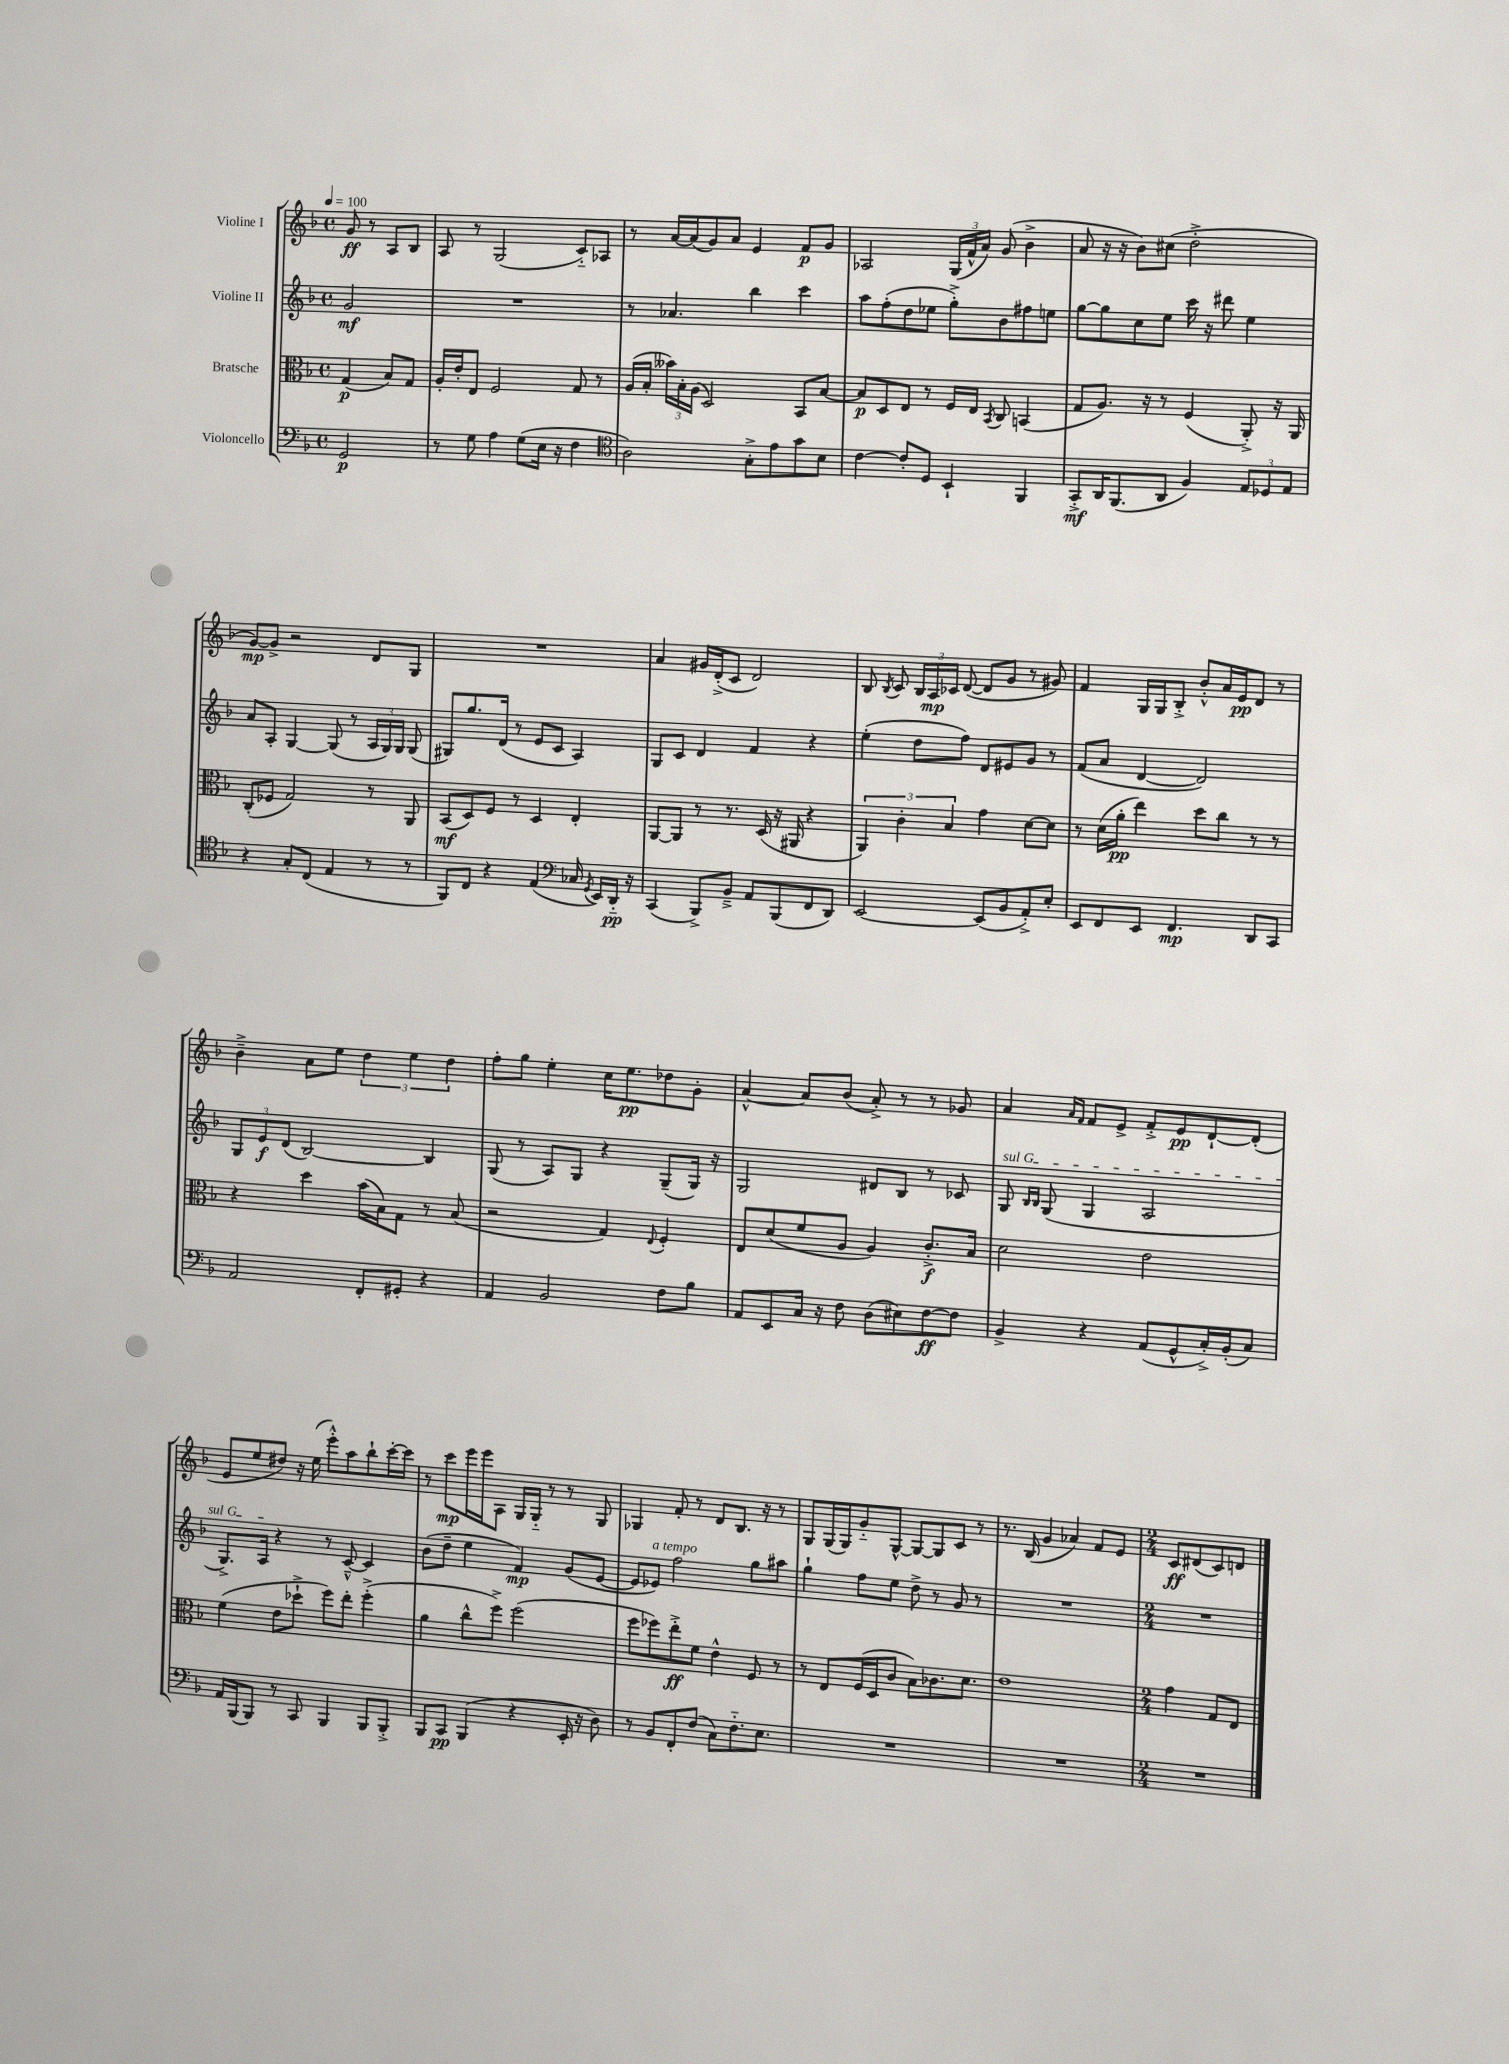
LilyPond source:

<<
\new StaffGroup <<
\new Staff = "s0" \with { instrumentName = "Violine I" } {
    \clef treble \key f \major \defaultTimeSignature \time 4/4 \partial 2 \tempo 4 = 100
    \autoBeamOff g'8\ff r8 a8[ bes8] |
    a8 r8 g2( c'8[-_) aes8] |
    r8 a'16[~ a'16( g'8) a'8] e'4 f'8[\p g'8] |
    aes2 \tuplet 3/2 { g16[( f'16-^ a'16]) } g'8( bes'4-> |
    a'8 r16 r16 bes'8[) cis''8]( d''2-.-> |
    g'8[~\mp) g'8]-> r2 d'8[ g8] |
    R1 |
    a'4 gis'16[ d'16-.->( c'8] d'2) |
    bes8 \acciaccatura { bes8 } c'8 \tuplet 3/2 { bes16[ a16\mp ces'16] } d'8~( d'8[ g'8] r8 gis'8) |
    f'4 g16[ g16 bes8]-.-> bes'8[-.-^ a'16 e'16\pp d'8] r8 |
    bes'4---> a'8[ e''8] \tuplet 3/2 { d''4 e''4 d''4 } |
    f''8[-. g''8] e''4-. c''16[ e''8.\pp des''8 g'8]-. |
    a'4~-^ a'8[ bes'8]( a'8-.->) r8 r8 ges'8 |
    a'4 \grace { a'16[ f'16] } f'8[ e'8]-> f'8[-.-> e'8\pp d'8~-! d'8]-.( |
    e'8[ e''8 dis''8]) r16 e''16( e'''8[-.-^) a''8 bes''8-! c'''16~-. c'''16] |
    r8 c'''8[\mp e'''16 e'''16 a8] g16[ g16]-_ r8 r8 g8 |
    ges4 f'8-. r8 d'8[ bes8.] r16 r8 |
    g8[ g16( g16) g'8-_ g8]~-^ g8[~ g8 c'8] r8 |
    r8. bes16( g'4 aes'4) f'8[ e'8] |
    \numericTimeSignature \time 2/4 c'8[\ff dis'8( c'8) d'8] \bar "|." |
}
\new Staff = "s1" \with { instrumentName = "Violine II" } {
    \clef treble \key f \major \defaultTimeSignature \time 4/4 \partial 2
    \autoBeamOff g'2\mf |
    R1 |
    r8 aes'4. bes''4 c'''4 |
    a''8[ f''8-.( d''8 ees''8] g''8[-.->) bes'8 fis''8 e''8] |
    g''8[~ g''8 c''8 e''8] c'''16 r16 dis'''8 e''4 |
    a'8[ a8]-. g4~ g8( r8 \tuplet 3/2 { a16[ g16) g16] } g8( |
    gis8[) g''8. d'16]( r8 e'8[ c'8] a4) |
    g8[ c'8] d'4 f'4 r4 |
    e''4-.( d''8[ f''8]) d'8[ eis'8 g'8] r8 |
    f'8[( a'8] d'4~ d'2) |
    \tuplet 3/2 { g8[ e'8\f d'8]( } bes2~) bes4 |
    g8( r8 a8[) g8] r4 g8[--( g16]) r16 |
    g2 dis'8[ bes8] r8 ces'8 |
    \once \override TextSpanner.bound-details.left.text = \markup { \italic "sul G" } g8\startTextSpan \grace { bes16[ bes16] } g8( g4 a2 |
    g8.[->) a16]\stopTextSpan r4 r8 c'8~---^ c'4 |
    bes'8[( d''8]-- e''4 f'4\mp) g'8[( e'8]~ |
    e'8[ ees'8]^\markup { \italic "a tempo" }) f''2 g''8[ ais''8] |
    g''4-! f''8[ e''8] d''8-> r8 g'8 r8 |
    R1 |
    \numericTimeSignature \time 2/4 R2 \bar "|." |
}
\new Staff = "s2" \with { instrumentName = "Bratsche" } {
    \clef alto \key f \major \defaultTimeSignature \time 4/4 \partial 2
    \autoBeamOff g4\p( bes8[) g8] |
    a16[-. e'16-. e8] f2 g8 r8 |
    a16[( bes16]-. \tuplet 3/2 { beses'16[) bes16-. a16]( } d2) bes,8[ bes8]~ |
    bes8[\p d8 e8] r8 f16[ e16] \acciaccatura { bes,8 } c8 b,4( |
    g8[ a8.]) r16 r8 f4( a,8-.->) r16 a,16 |
    c8[-.( fes8] g2) r8 a,8 |
    bes,8[\mf( d8) f8] r8 d4 e4-. |
    a,8[~ a,8] r8 r8. d16( r16 ais,16 r4 |
    \tuplet 3/2 { a,4) c'4-. bes4 } g'4 d'8[~ d'8] |
    r8 d'16[( a'16]-.\pp e''4) d''8[ c''8] r8 r8 |
    r4 d''4 bes'16[( bes16) g8] r8 bes8( |
    r2 g4) \appoggiatura { e8 } f4-. |
    e8[ d'8( f'8 a8] a4) c'8.[-.->\f bes16] |
    d'2 e'2 |
    f'4( e'8[ des''8]-!-> f''8[) e''8]-. f''4-.->( |
    a'4 c''8[-^ f''8]->) f''2( |
    f''8[ fes''8) e''8-.->\ff f'8] e'4-^ f8 r8 |
    r8 e8[ f16( d16 c'8] bes8[) ces'8. d'8.] |
    e'1 |
    \numericTimeSignature \time 2/4 g'4 g8[ e8] \bar "|." |
}
\new Staff = "s3" \with { instrumentName = "Violoncello" } {
    \clef bass \key f \major \defaultTimeSignature \time 4/4 \partial 2
    \autoBeamOff g,2\p |
    r8 g8 a4 g8[( e16] r16 f4 |
    \clef tenor a2) g8[-.-> e'8 g'8 bes8] |
    c'4~ c'8[-. d8] bes,4-! f,4 |
    g,8[-.->\mf a,16 f,8.( a,8] f4) \tuplet 3/2 { e8[ des8 e8] } |
    r4 g8[-. c8]( e4 r8 r8 |
    f,8[) c8] r4 e4( \clef bass ces16 \acciaccatura { g,8 } e,16[) d,16]-_\pp r16 |
    c,4( bes,,8[->) bes,8]---> a,8[ bes,,8( f,8 d,8]) |
    e,2~ e,8[( bes,8 a,8-.->) e8]-. |
    e,8[ f,8 e,8] f,4.\mp d,8[ c,8] |
    a,2 f,8[-. gis,8]-. r4 |
    a,4 bes,2 f8[ bes8] |
    a,8[ e,8 c16] r16 f8 d8[( eis8) f8~\ff f8] |
    bes,4-> r4 a,8[( g,8-^ c16-.->) bes,16-.( c8]) |
    a,16[ bes,,16( bes,,8]) r8 c,8 bes,,4 bes,,8[ bes,,8]-.-> |
    bes,,8[ c,8]\pp bes,,4( r4 e,16-. r16 d8) |
    r8 bes,8[ f,8-. f8]( c8[) f8.-_ e8.] |
    R1 |
    R1 |
    \numericTimeSignature \time 2/4 R2 \bar "|." |
}
>>
>>
\layout { \context { \Score \remove "Bar_number_engraver" } }
